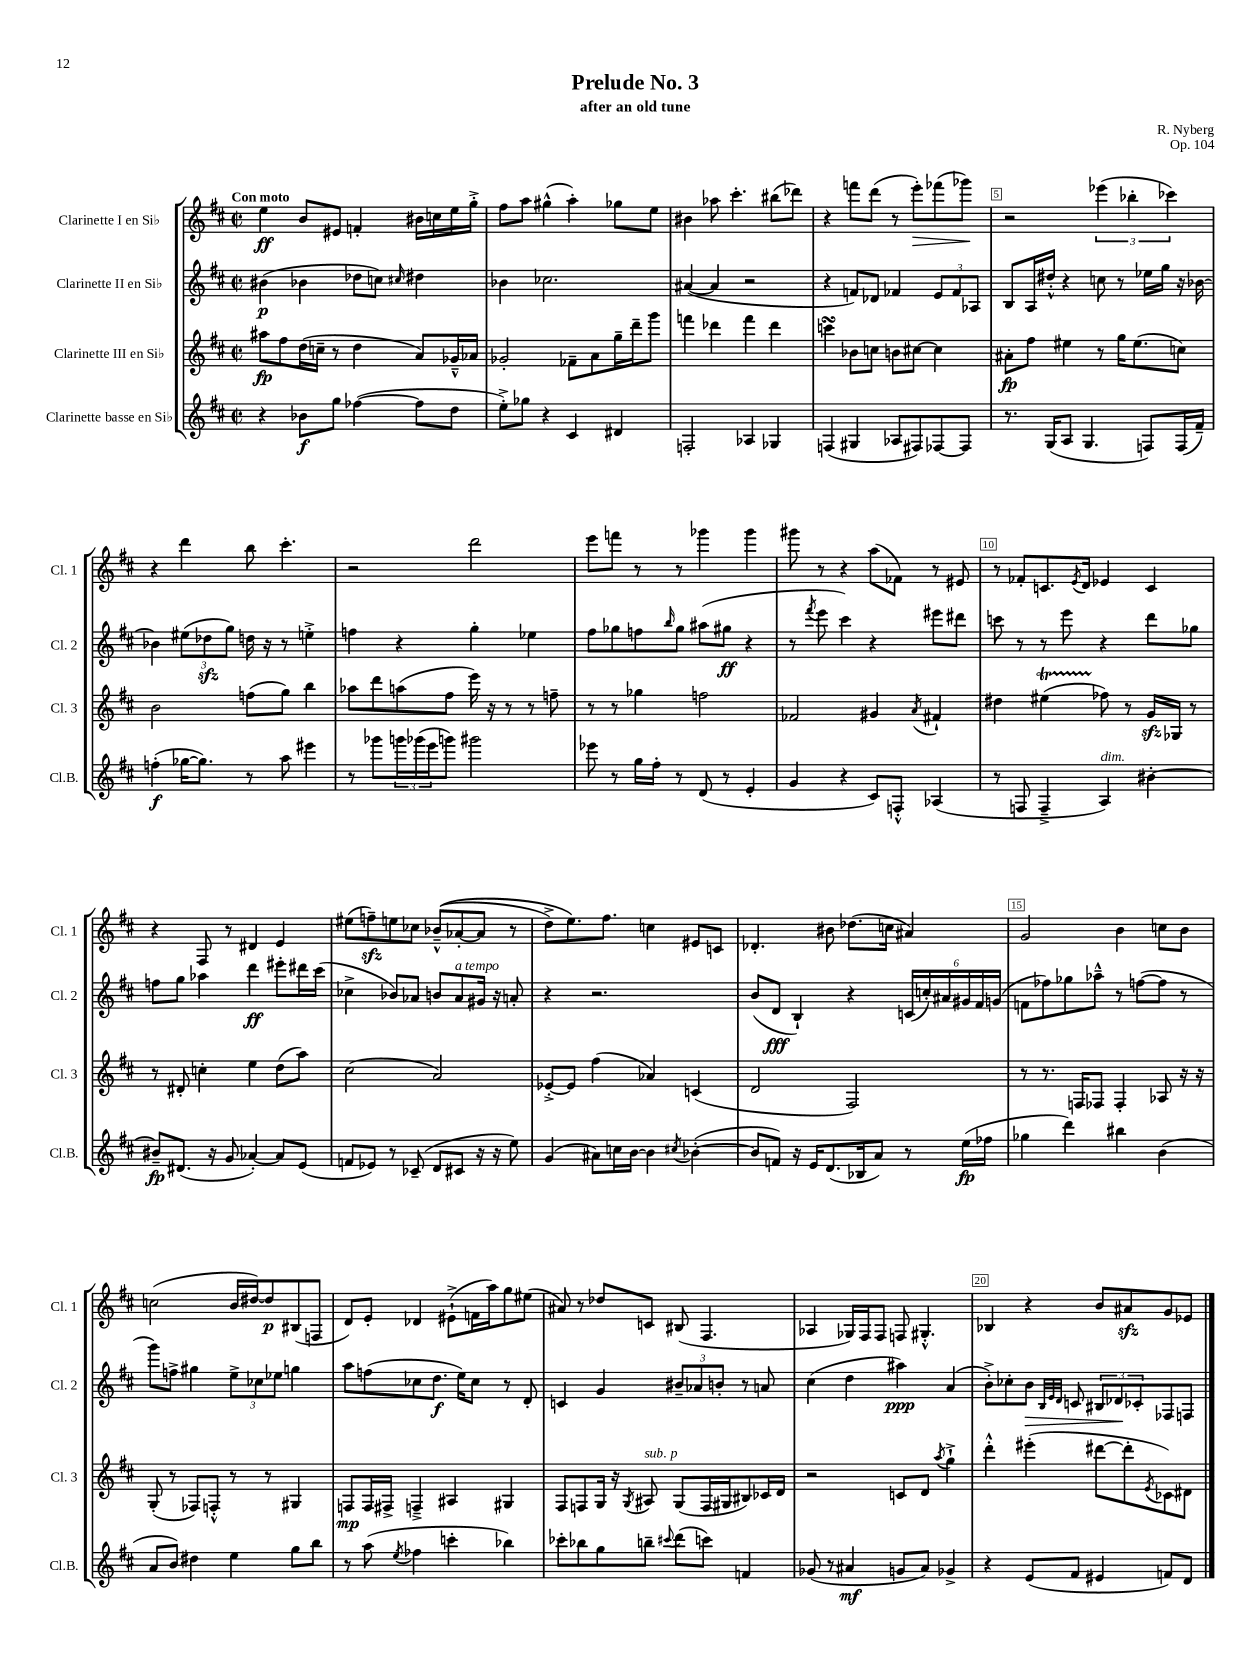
\header { title = "Prelude No. 3" composer = "R. Nyberg" subtitle = "after an old tune" opus = "Op. 104" }
<<
\new StaffGroup <<
\new Staff = "s0" \with { instrumentName = "Clarinette I en Sib" shortInstrumentName = "Cl. 1" } {
    \clef treble \key d \major \defaultTimeSignature \time 2/2 \tempo "Con moto"
    e''4\ff b'8 eis'8 f'4-. bis'16 c''16 e''16 g''16-.-> |
    fis''8 a''8 gis''4-^( a''4-.) ges''8 e''8 |
    bis'4 aes''8 cis'''4.-. bis''8( des'''8) |
    r4 f'''8 d'''8( r8 e'''8-.\>) fes'''8( ges'''8\!) |
    r2 \tuplet 3/2 { ees'''4( bes''4-. ces'''4) } |
    r4 d'''4 b''8 cis'''4.-. |
    r2 d'''2 |
    e'''8 f'''8 r8 r8 ges'''4 ges'''4 |
    gis'''8 r8 r4 a''8( fes'8) r8 eis'8 |
    r8 fes'8-. c'8. \acciaccatura { e'8 } d'16 ees'4 c'4 |
    r4 fis8 r8 dis'4 e'4 |
    eis''8( f''8--\sfz) e''8 ces''8 bes'8---^(\( aes'8~-. aes'8 r8 |
    d''8->) e''8.\) fis''8. c''4 eis'8 c'8 |
    des'4.-. bis'8 des''8.( c''16 ais'4) |
    g'2 b'4 c''8 b'8 |
    c''2( b'16 dis''16~) dis''8\p bis8( f8 |
    d'8) e'8-. des'4 eis'8-!->( f'16 a''16) g''8 eis''8( |
    ais'8) r8 des''8 c'8 bis8( fis4. |
    aes4 ges16) fis16 fis8 f8 gis4.-.-^ |
    bes4 r4 b'8 ais'8\sfz g'8 ees'8 \bar "|." |
}
\new Staff = "s1" \with { instrumentName = "Clarinette II en Sib" shortInstrumentName = "Cl. 2" } {
    \clef treble \key d \major \defaultTimeSignature \time 2/2
    bis'4\p( bes'4 des''8 c''8) \grace { cis''16 } dis''4 |
    bes'4 ces''2. |
    ais'4~( ais'4 r2 |
    r4 f'8) des'8 fes'4 \tuplet 3/2 { e'8 fes'8 aes8 } |
    b8 a16 dis''16-.-^ r4 c''8 r8 ees''16 g''16 r16 bes'16~ |
    bes'4 \tuplet 3/2 { eis''8( des''8\sfz g''8) } d''16 r16 r8 e''4-.-> |
    f''4 r4 g''4-. ees''4 |
    fis''8 ges''8 f''8 \grace { b''16 } ges''8 ais''8( gis''8\ff r4 |
    r8 \acciaccatura { fis'''8 } e'''8 cis'''4) r4 eis'''8 dis'''8 |
    c'''8 r8 r8 e'''8 r4 d'''8 ges''8 |
    f''8 g''8 aes''4 d'''4\ff eis'''8-. dis'''16 cis'''16( |
    ces''4-> bes'8) aes'8 b'8 aes'8^\markup { \italic "a tempo" } gis'16 r16 a'8-. |
    r4 r2. |
    b'8( d'8\fff b4-!) r4 \tuplet 6/4 { c'16( c''16-.) ais'16 gis'16 fis'16 g'16( } |
    f'8 fes''8) ges''8 aes''8---^ r8 f''8~( f''8 r8 |
    g'''8) f''8-> gis''4 \tuplet 3/2 { e''8-> ces''8 ees''8 } g''4 |
    a''8 f''8( ces''8 d''8.\f e''16) ces''8 r8 d'8-. |
    c'4 g'4 \tuplet 3/2 { bis'8-- aes'8 b'8-. } r8 a'8 |
    cis''4( d''4 ais''4\ppp) a'4( |
    b'8-.->) ces''8-. b'8\> \grace { b32 e'32 d'32 } c'8 \tuplet 3/2 { bis8 des'8\! ces'8-. } fes8 f8 \bar "|." |
}
\new Staff = "s2" \with { instrumentName = "Clarinette III en Sib" shortInstrumentName = "Cl. 3" } {
    \clef treble \key d \major \defaultTimeSignature \time 2/2
    ais''8\fp fis''8 d''16( c''16-- r8 d''4 a'8) ges'16---^ aes'16 |
    ges'2-. fes'8-- a'8 g''16-- d'''16-- g'''8 |
    f'''4 des'''4 f'''4 des'''4 |
    c'''4\turn bes'8 c''8 b'8 cis''8~ cis''4 |
    ais'8-.\fp fis''8 eis''4 r8 g''16 eis''8.( c''8) |
    b'2 f''8( g''8) b''4 |
    aes''8 d'''8 a''8( fis''8 e'''16) r16 r8 r8 f''8-- |
    r8 r8 ges''4 f''2 |
    fes'2 gis'4 \acciaccatura { a'8 } fis'4-! |
    dis''4 eis''4\startTrillSpan( fes''8\stopTrillSpan) r8 g'16\sfz ges16 r8 |
    r8 dis'8-. c''4-. e''4 d''8( a''8) |
    cis''2( a'2) |
    ees'8~-.-> ees'8 fis''4( aes'4) c'4( |
    d'2 fis2) |
    r8 r8. f16 fes8 fes4-. aes8 r16 r16 |
    g8-.( r8 fes8) f8-.-^ r8 r8 gis4 |
    f8\mp f16 fis16-> f4---> ais4 gis4 |
    fis8 f8 g16 r16 \acciaccatura { g8 } ais8^\markup { \italic "sub. p" } g8( f16 gis16 bis8) ces'16 d'16 |
    r2 c'8 d'8 \acciaccatura { a''8 } g''4-!-> |
    d'''4-.-^ eis'''4-.( dis'''8~ dis'''8-. \acciaccatura { e'8 } ces'8) dis'8 \bar "|." |
}
\new Staff = "s3" \with { instrumentName = "Clarinette basse en Sib" shortInstrumentName = "Cl.B." } {
    \clef treble \key d \major \defaultTimeSignature \time 2/2
    r4 bes'8\f g''8 fes''4~( fes''8 d''8 |
    e''8-.->) ges''8 r4 cis'4 dis'4 |
    f2-. aes4 ges4 |
    f4( gis4 aes8 fis8) fes8~ fes8 |
    r8. g16( a8 g4. f8) f16( fis'16--) |
    f''4-.\f( ges''16~ ges''8.) r8 a''8 eis'''4 |
    r8 ges'''8 \tuplet 3/2 { g'''16 ges'''16( e'''16 } g'''8) gis'''2 |
    ees'''8 r8 g''16 fis''16-. r8 d'8( r8 e'4-. |
    g'4 r4 cis'8) f8-.-^ aes4( |
    r8 f8 f4---> a4^\markup { \italic "dim." }) bis'4~-. |
    bis'8--\fp dis'8.( r16 g'8 aes'4~-.) aes'8 e'8( |
    f'8 ees'8) r8 ces'8--( d'8 cis'8 r16 r16 e''8) |
    g'4( ais'8) c''16 b'16~ b'4 \acciaccatura { cis''8 } bes'4~-.( |
    bes'8 f'8) r16 e'16 d'8.( bes16 a'8) r8 e''16\fp( fes''16 |
    ges''4 d'''4) bis''4 b'4( |
    a'8 b'8) dis''4 e''4 g''8 b''8 |
    r8 a''8( \acciaccatura { e''8 } fes''4 c'''4-. bes''4) |
    ces'''8-. bes''8 g''8 b''8-- \appoggiatura { cis'''8 } d'''8( c'''8) f'4 |
    ges'8( r8 ais'4\mf g'8 ais'8) ges'4-> |
    r4 e'8( fis'8 eis'4 f'8) d'8 \bar "|." |
}
>>
>>
\layout { \context { \Score \override BarNumber.break-visibility = ##(#f #t #t) barNumberVisibility = #(every-nth-bar-number-visible 5) \override BarNumber.stencil = #(make-stencil-boxer 0.1 0.3 ly:text-interface::print) } }
